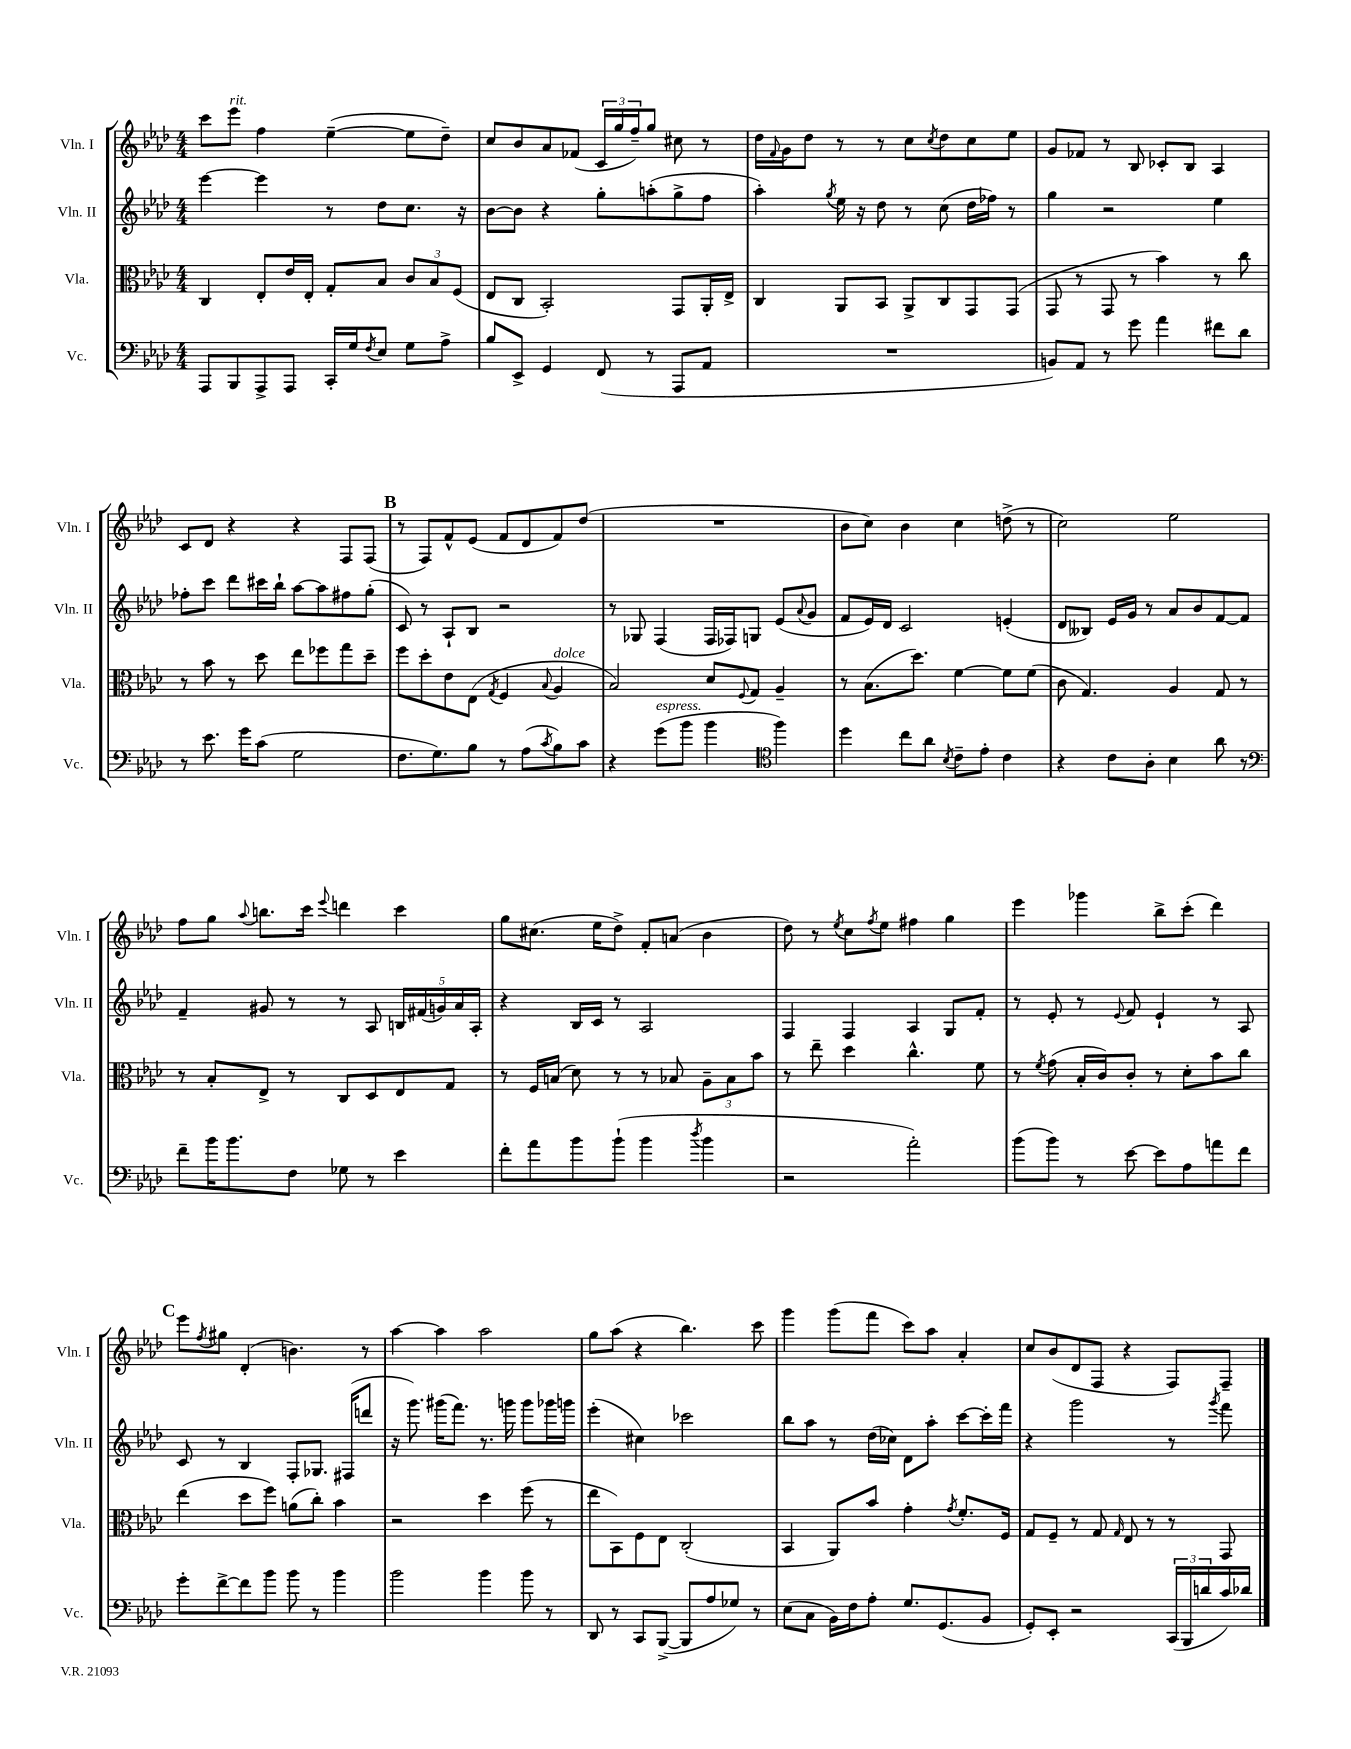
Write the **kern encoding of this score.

**kern	**kern	**kern	**kern
*part4	*part3	*part2	*part1
*staff4	*staff3	*staff2	*staff1
*I"Vc.	*I"Vla.	*I"Vln. II	*I"Vln. I
*I'Vc.	*I'Vla.	*I'Vln. II	*I'Vln. I
*clefF4	*clefC3	*clefG2	*clefG2
*k[b-e-a-d-]	*k[b-e-a-d-]	*k[b-e-a-d-]	*k[b-e-a-d-]
*M4/4	*M4/4	*M4/4	*M4/4
=86	=86	=86	=86
8AAA-/L	4C/	[4eee-\	8ccc\L
!	!	!	!LO:TX:a:i:t=rit.
8BBB-/	.	.	8eee-\J
8AAA-^/	8E-'/L	4eee-\]	4ff\
8AAA-/J	16e-/L	.	.
.	16E-'/JJ	.	.
16CC'/LL	8G'/L	8r	([4ee-~\
16G/J	.	.	.
8qF/	.	.	.
8E-/J	8B-/J	8dd-\L	.
8G\L	12c/L	8.cc\J	8ee-\L]
.	12B-/	.	.
8A-^\J	.	.	8dd-~\J)
.	(12F/J	.	.
.	.	16r	.
=87	=87	=87	=87
8B-/L	8E-/L	[8b-\L	8cc/L
8EE-^/J	8C/J	8b-\J]	8b-/
4GG/	2BB-'/)	4r	8a-/
.	.	.	(8f-X/J
(8FF/	.	8gg'\L	24c/LL
.	.	.	24gg/
.	.	.	24ff~/J)
8r	.	(8aan'\	8gg/J
8AAA-/L	8GG/L	8gg^\	8cc#X\
8AA-/J	16AA-'/L	8ff\J	8r
.	16E-^/JJ	.	.
=88	=88	=88	=88
1r	4C/	4aa-'\)	16dd-\LL
.	.	.	8qqf/
.	.	.	16g\J
.	.	.	8dd-\J
.	.	8qgg/	.
.	8AA-/L	16ee-\	8r
.	.	16r	.
.	8BB-/J	8dd-\	8r
.	8AA-^/L	8r	8cc\L
.	.	.	8qcc/
.	8C/	(8cc\	8dd-\
.	8GG/	16dd-\LL	8cc\
.	.	16ff-X\JJ)	.
.	(8GG/J	8r	8ee-\J
=89	=89	=89	=89
8BBn/L)	8GG/	4gg\	8g/L
8AA-/J	8r	.	8f-X/J
8r	8GG/	2r	8r
8g\	8r	.	8B-/
4a-\	4b-\)	.	8c-X'/L
.	.	.	8B-/J
8f#X\L	8r	4ee-\	4A-/
8d-\J	8cc\	.	.
!!LO:LB:g=z
=90	=90	=90	=90
8r	8r	8ff-X'\L	8c/L
8.e-\	8b-\	8ccc\J	8d-/J
.	8r	8ddd-\L	4r
16g\KL	.	.	.
(8c\J	8dd-\	16ccc#X\L	.
.	.	16bb-`\JJ	.
2G\	8ee-\L	[8aa-\L	4r
.	8ff-X\	8aa-\]	.
.	8gg\	8ff#X\	8F/L
.	8dd-~\J	(8gg'\J	(8F/J
!!LO:REH:place=s1:t=B
=91	=91	=91	=91
8.F\L	8ff\L	8c/)	8r
.	8dd-'\	8r	8F/L)
8.G\)	.	.	.
.	8e-\	8A-`/L	8f^^/
8B-\J	(8E-\J	8B-/J	(8e-/J
.	8qG/	.	.
8r	4F/	2r	8f/L
(8A-\L	.	.	8d-/
8qc/	8qqB-/	.	.
!	!LO:TX:a:i:t=dolce	!	!
8B-\)	4A-/	.	8f/)
8c\J	.	.	(8dd-/J
=92	=92	=92	=92
4r	2B-/)	8r	1r
.	.	8G-X/	.
!LO:TX:a:i:t=espress.	!	!	!
(8g\L	.	(4F/	.
8b-\J	.	.	.
4b-\	8d-/L	16F/LL	.
.	.	16F-X/J)	.
.	8qqF/	.	.
.	8G/J	8Gn/J	.
*clefC4	*	*	*
4ff\)	4A-~/	(8e-/L	.
.	.	8qqa-/	.
.	.	8g/J	.
=93	=93	=93	=93
4dd-\	8r	8f/L	8b-\L
.	(8.B-\L	16e-/L)	8cc\J)
.	.	16d-/JJ	.
8cc\L	.	2c/	4b-\
.	8.dd-\J)	.	.
8a-\J	.	.	.
8qB-/	.	.	.
8c~\L	[4f\	.	4cc\
8e-'\J	.	.	.
4c\	8f\L]	(4en'/	(8ddn^\
.	(8f\J	.	8r
=94	=94	=94	=94
4r	8c\	8d-/L	2cc\)
.	4.G/)	8B--X/J)	.
8c\L	.	16e-/LL	.
.	.	16g/JJ	.
8A-'\J	.	8r	.
4B-\	4A-/	8a-/L	2ee-\
.	.	8b-/	.
8a-\	8G/	[8f/	.
8r	8r	8f/J]	.
!!LO:LB:g=z
=95	=95	=95	=95
*clefF4	*	*	*
8f~\L	8r	4f~/	8ff\L
16b-\K	8B-'/L	.	8gg\J
8.b-\	.	.	.
.	.	.	8qqaa-/
.	8E-^/J	8g#X/	8.bbn\L
8F\J	8r	8r	.
.	.	.	16ccc\Jk
.	.	.	8qqeee-/
8G-X\	8C/L	8r	4dddn\
8r	8D-/	8A-/	.
4e-\	8E-/	20Bn/LL	4ccc\
.	.	(20f#X/	.
.	.	20gn/)	.
.	8G/J	.	.
.	.	20a-/	.
.	.	20A-'/JJ	.
=96	=96	=96	=96
8f'\L	8r	4r	8gg\L
8a-\	16F/LL	.	(8.cc#X\J
.	(16Bn/JJ	.	.
8b-\	8d-\)	16B-/LL	.
.	.	16c/JJ	16ee-\KL
(8b-`\J	8r	8r	8dd-^\J)
4b-\	8r	2A-/	8f'/L
.	8B-X/	.	(8an/J
8qdd-/	.	.	.
4b-\	12A-~\L	.	4b-\
.	12B-\	.	.
.	12b-\J	.	.
=97	=97	=97	=97
2r	8r	4F/	8dd-\)
.	8ee-~\	.	8r
.	.	.	8qee-/
.	4dd-\	4F/	8cc\L
.	.	.	8qff/
.	.	.	8ee-\J
2a-'\)	4.cc^^\	4A-/	4ff#X\
.	.	8G/L	4gg\
.	8f\	8f'/J	.
=98	=98	=98	=98
(8b-\L	8r	8r	4eee-\
.	8qf/	.	.
8b-\J)	(8g\	8e-'/	.
8r	16B-'/LL	8r	4ggg-X\
.	16c/J)	.	.
.	.	8qqe-/	.
[8e-\	8c'/J	8f/	.
8e-\L]	8r	4e-`/	8bb-^\L
8A-\	8d-'\L	.	(8ccc'\J
8an\	8b-\	8r	4ddd-\)
8f\J	8cc\J	8A-/	.
!!LO:LB:g=z
!!LO:REH:place=s1:t=C
=99	=99	=99	=99
8g'\L	(4ee-\	8c/	8eee-\L
.	.	.	8qff/
[8f^\	.	8r	8gg#X\J
8f\]	8dd-\L	4B-/	(4d-'/
8b-\J	8ff\J)	.	.
8b-\	(8an\L	8F'/L	4.bn\)
8r	8cc'\J)	8.G-X/J	.
4b-\	4b-\	.	.
.	.	(16F#X/KL	.
.	.	8dddn/J	8r
=100	=100	=100	=100
2b-\	2r	16r	[4aa-\
.	.	8.ggg\)	.
.	.	(16ggg#X\KL	4aa-\]
.	.	8.fff\J)	.
4b-\	4dd-\	8.r	2aa-\
.	.	16gggn\	.
8b-\	(8ff\	8ggg\L	.
8r	8r	16ggg-X\L	.
.	.	16gggn\JJ	.
=101	=101	=101	=101
8DD-/	8ee-\L	(4eee-'\	8gg\L
8r	8BB-\)	.	(8aa-\J
8CC/L	8F\	4cc#X\)	4r
([8BBB-^/J	8E-\J	.	.
8BBB-/L]	(2C'/	2ccc-X\	4.bb-\)
8A-/	.	.	.
8G-X/J)	.	.	.
8r	.	.	8ccc\
=102	=102	=102	=102
(8E-\L	4BB-/	8bb-\L	4ggg\
8C\J	.	8aa-\J	.
16BB-\LL)	8AA-/L)	8r	(8ggg\L
16F\J	.	.	.
8A-'\J	8b-/J	(16dd-\LL	8fff\J
.	.	16cc-X\JJ)	.
8.G/L	4g'\	8d-\L	8ccc\L)
.	.	8aa-'\J	8aa-\J
(8.GG/	.	.	.
.	8qg/	.	.
.	8.f'/L	[8ccc\L	4a-'/
8BB-/J	.	16ccc'\L]	.
.	16F/Jk	16fff\JJ	.
=103	=103	=103	=103
8GG'/L)	8G/L	4r	8cc/L
8EE-'/J	8F~/J	.	(8b-/
2r	8r	2ggg\	8d-/
.	8G/	.	8F/J
.	16qqG/	.	.
.	8E-/	.	4r
.	8r	.	.
(24CC/LL	8r	8r	8F/L)
24BBB-/	.	.	.
24dn/	.	.	.
.	.	8qggg/	.
16c/)	8GG/	8fff\	8F~/J
16d-X/JJ	.	.	.
==	==	==	==
*-	*-	*-	*-
